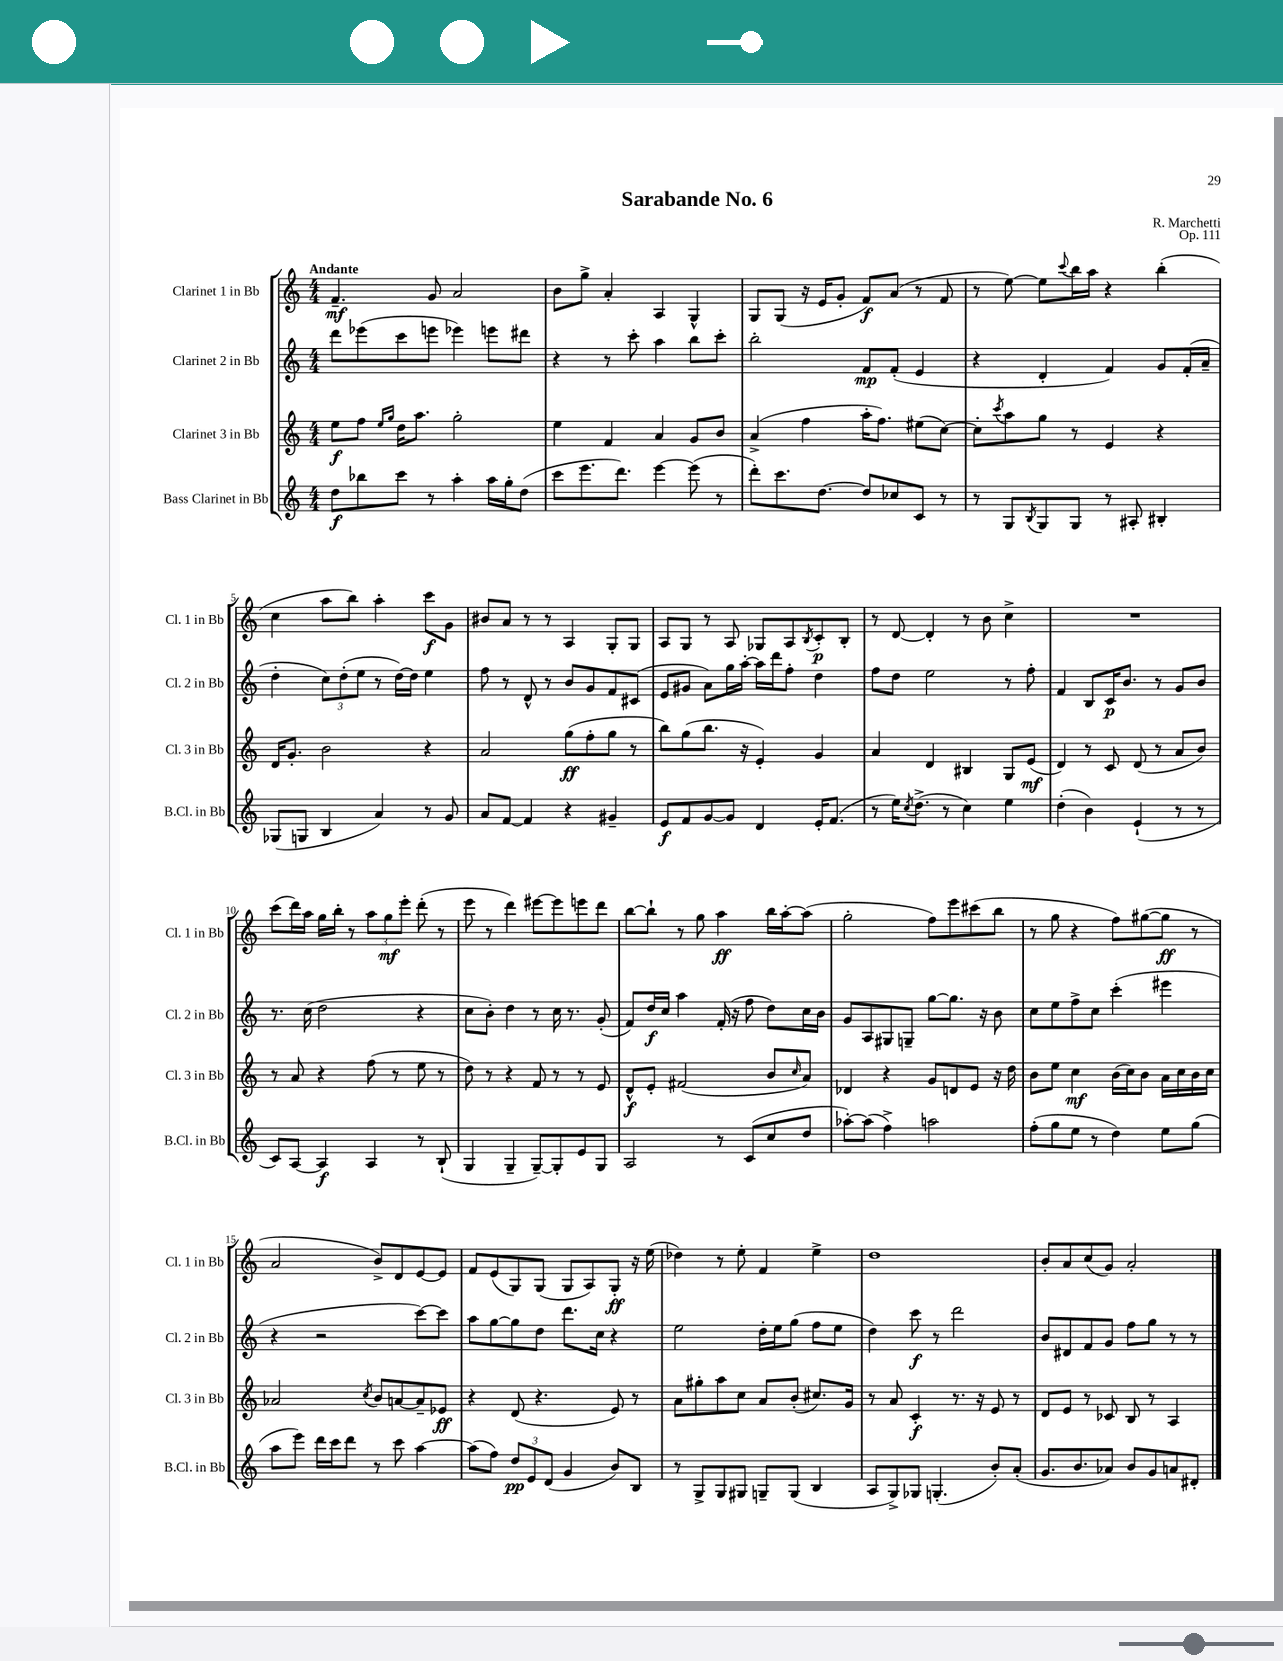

**kern	**kern	**kern	**kern
*staff4	*staff3	*staff2	*staff1
*clefG2	*clefG2	*clefG2	*clefG2
*k[]	*k[]	*k[]	*k[]
*M4/4	*M4/4	*M4/4	*M4/4
8dd	8ee	8ddd	4.f~
8bb-	8ff	(8eee-	.
.	16qqee	.	.
.	16qqgg	.	.
8ccc	16dd	8ccc	.
.	8.aa	.	.
8r	.	8eee	8g
4aa'	2gg'	4eee-)	2a
16aa	.	8eee	.
16gg'	.	.	.
(8dd	.	8ddd#	.
=	=	=	=
8ccc	4ee	4r	8b
8.eee	.	.	8gg^
.	4f	8r	4a'
8.ddd)	.	.	.
.	.	8ccc'	.
[4eee	4a	4aa	4A
(8eee]	8g	8bb	4G^^
8r	8b	8ccc'	.
=	=	=	=
8ddd')	(4a^	2bb'	8G
8.ccc	.	.	(8G
.	4ff	.	16r
[8.dd	.	.	16e
.	.	.	8g'
8dd]	16aa'	8f	8f)
.	8.ff)	.	.
8cc-	.	(8f'	(8a
8c	(8ee#	4e	8r
8r	[8cc)	.	8f
=	=	=	=
8r	8cc']	4r	8r
.	8qccc	.	.
8G	8aa	.	[8ee)
8qB	.	.	.
8G	8gg	4d'	8ee]
.	.	.	8qqccc
8G	8r	.	16bb
.	.	.	16aa
8r	4e	4f)	4r
8A#'	.	.	.
4B#'	4r	8g	(4bb'
.	.	(16f'	.
.	.	16a~	.
=	=	=	=
(8G-	16d	4dd'	4cc
.	8.g'	.	.
8G	.	.	.
4B	2b	12cc)	8aa
.	.	(12dd'	.
.	.	.	8bb)
.	.	12ee	.
4a)	.	8r	4aa'
.	.	[16dd)	.
.	.	16dd]	.
8r	4r	4ee	8ccc
8g	.	.	8g
=	=	=	=
8a	2a	8ff	8b#
[8f	.	8r	8a
4f]	.	8d^^	8r
.	.	8r	8r
4r	(8gg	8b	4A
.	8ff'	8g	.
4g#~	8gg	8f	8G'
.	8r	(8c#	8G
=	=	=	=
8e	8bb)	8e	8A
8f	(8gg	8g#	8G
[8g	8.bb	8a)	8r
8g]	.	16gg	8A
.	16r	[16aa'	.
4d	4e')	16aa]	8G-
.	.	16ddd	.
.	.	8ff'	8A
.	.	.	8qB
16e'	4g	4dd	8c'
(8.f	.	.	.
.	.	.	8B'
=	=	=	=
8r	4a	8ff	8r
16ee)	.	8dd	[8d
8qcc	.	.	.
(8.dd^	.	.	.
.	4d	2ee	4d']
8r	.	.	.
4cc)	4B#	.	8r
.	.	.	8b
4ee	8G	8r	4cc^
.	(8e	8ff'	.
=	=	=	=
(4dd'	4d)	4f	1r
4b)	8r	8B	.
.	8c	16c	.
.	.	8.b	.
(4e`	(8d	.	.
.	8r	8r	.
8r	8a	8g	.
8r	8b)	8b	.
=	=	=	=
8c)	8r	8.r	(8ccc
[8A	8a	.	16ddd)
.	.	(16cc	16aa
4A]	4r	2dd	16gg
.	.	.	16bb'
.	.	.	8r
4A	(8ff	.	12aa
.	.	.	12gg
.	8r	.	.
.	.	.	12eee'
8r	8ee	4r	(8ddd'
(8B`	8r	.	8r
=	=	=	=
4G	8dd)	8cc	8eee
.	8r	8b')	8r
4G~	4r	4dd	4ddd)
[8G~)	8f	8r	[8eee#
8G']	8r	16cc	8eee#]
.	.	8.r	.
8e	8r	.	8eee
8G	8e	(8g'	8ddd
=	=	=	=
2A	8d^^	8f)	[8bb
.	8e'	16dd	8bb`]
.	.	16cc	.
.	(2f#	4aa	8r
.	.	.	8gg
8r	.	(16f'	4aa
.	.	16r	.
(8c	.	8ff	.
8cc	8b	8dd)	16bb
.	.	.	[16aa'
.	16qqcc	.	.
8dd	8a)	16cc	(8aa]
.	.	16b	.
=	=	=	=
[8aa-')	4d-	8g	2gg'
(8aa-]	.	8A	.
4ff^)	4r	8G#	.
.	.	8G~	.
2aa	8g	[8gg	8ff)
.	8d	8.gg]	8eee
.	8e	.	(8ccc#
.	.	16r	.
.	16r	8b	8bb
.	16dd	.	.
=	=	=	=
(8ff'	8b	8cc	8r
8gg	8ee	8ee	8gg
8ee	4cc	8ff^	4r
8r	.	8cc	.
4dd)	(16b	(4ccc'	8ff)
.	16cc)	.	.
.	8b	.	([8gg#
8ee	16a	4eee#	8gg#]
.	16cc	.	.
(8gg	16b	.	8r
.	16cc	.	.
=	=	=	=
8aa	2a-	4r	2a
8eee)	.	.	.
16ddd	.	2r	.
16ccc	.	.	.
8ddd	.	.	.
.	8qcc	.	.
8r	8b	.	8b^)
8ccc	[8a	.	8d
[4aa	8a~]	[8ccc)	[8e
.	8e-	8ccc]	8e]
=	=	=	=
(8aa]	4r	8aa	8f
8ff)	.	[8gg	(8e
12dd	(8d	8gg]	8G)
12e	.	.	.
.	4.r	8dd	(8G
(12d	.	.	.
4g	.	8.ddd	8G
.	.	.	8A)
.	.	16cc	.
8b)	8e)	4r	8G'
8B	8r	.	16r
.	.	.	(16ee
=	=	=	=
8r	8a	2ee	4dd-)
8G^	8gg#'	.	.
8G	8aa	.	8r
8G#	8cc	.	8ee'
8G~	8a	16dd'	4f
.	.	16ee	.
(8G	(8b'	(8gg	.
4B	8.cc#)	8ff	4ee^
.	.	8ee	.
.	16g	.	.
=	=	=	=
8A	8r	4dd)	1dd
8G^)	8a	.	.
8G-	4c'	8ccc	.
(4.G'	.	8r	.
.	8.r	2ddd	.
.	16r	.	.
8b')	8e	.	.
(8a'	8r	.	.
=	=	=	=
8.g	8d	8b	8b'
.	8e	8d#	8a
8.b	.	.	.
.	8r	8f	(8cc
8a-)	8c-	8g	8g)
8b	8B	8ff	2a'
8g	8r	8gg	.
8a	4A	8r	.
8d#'	.	8r	.
==	==	==	==
*-	*-	*-	*-
